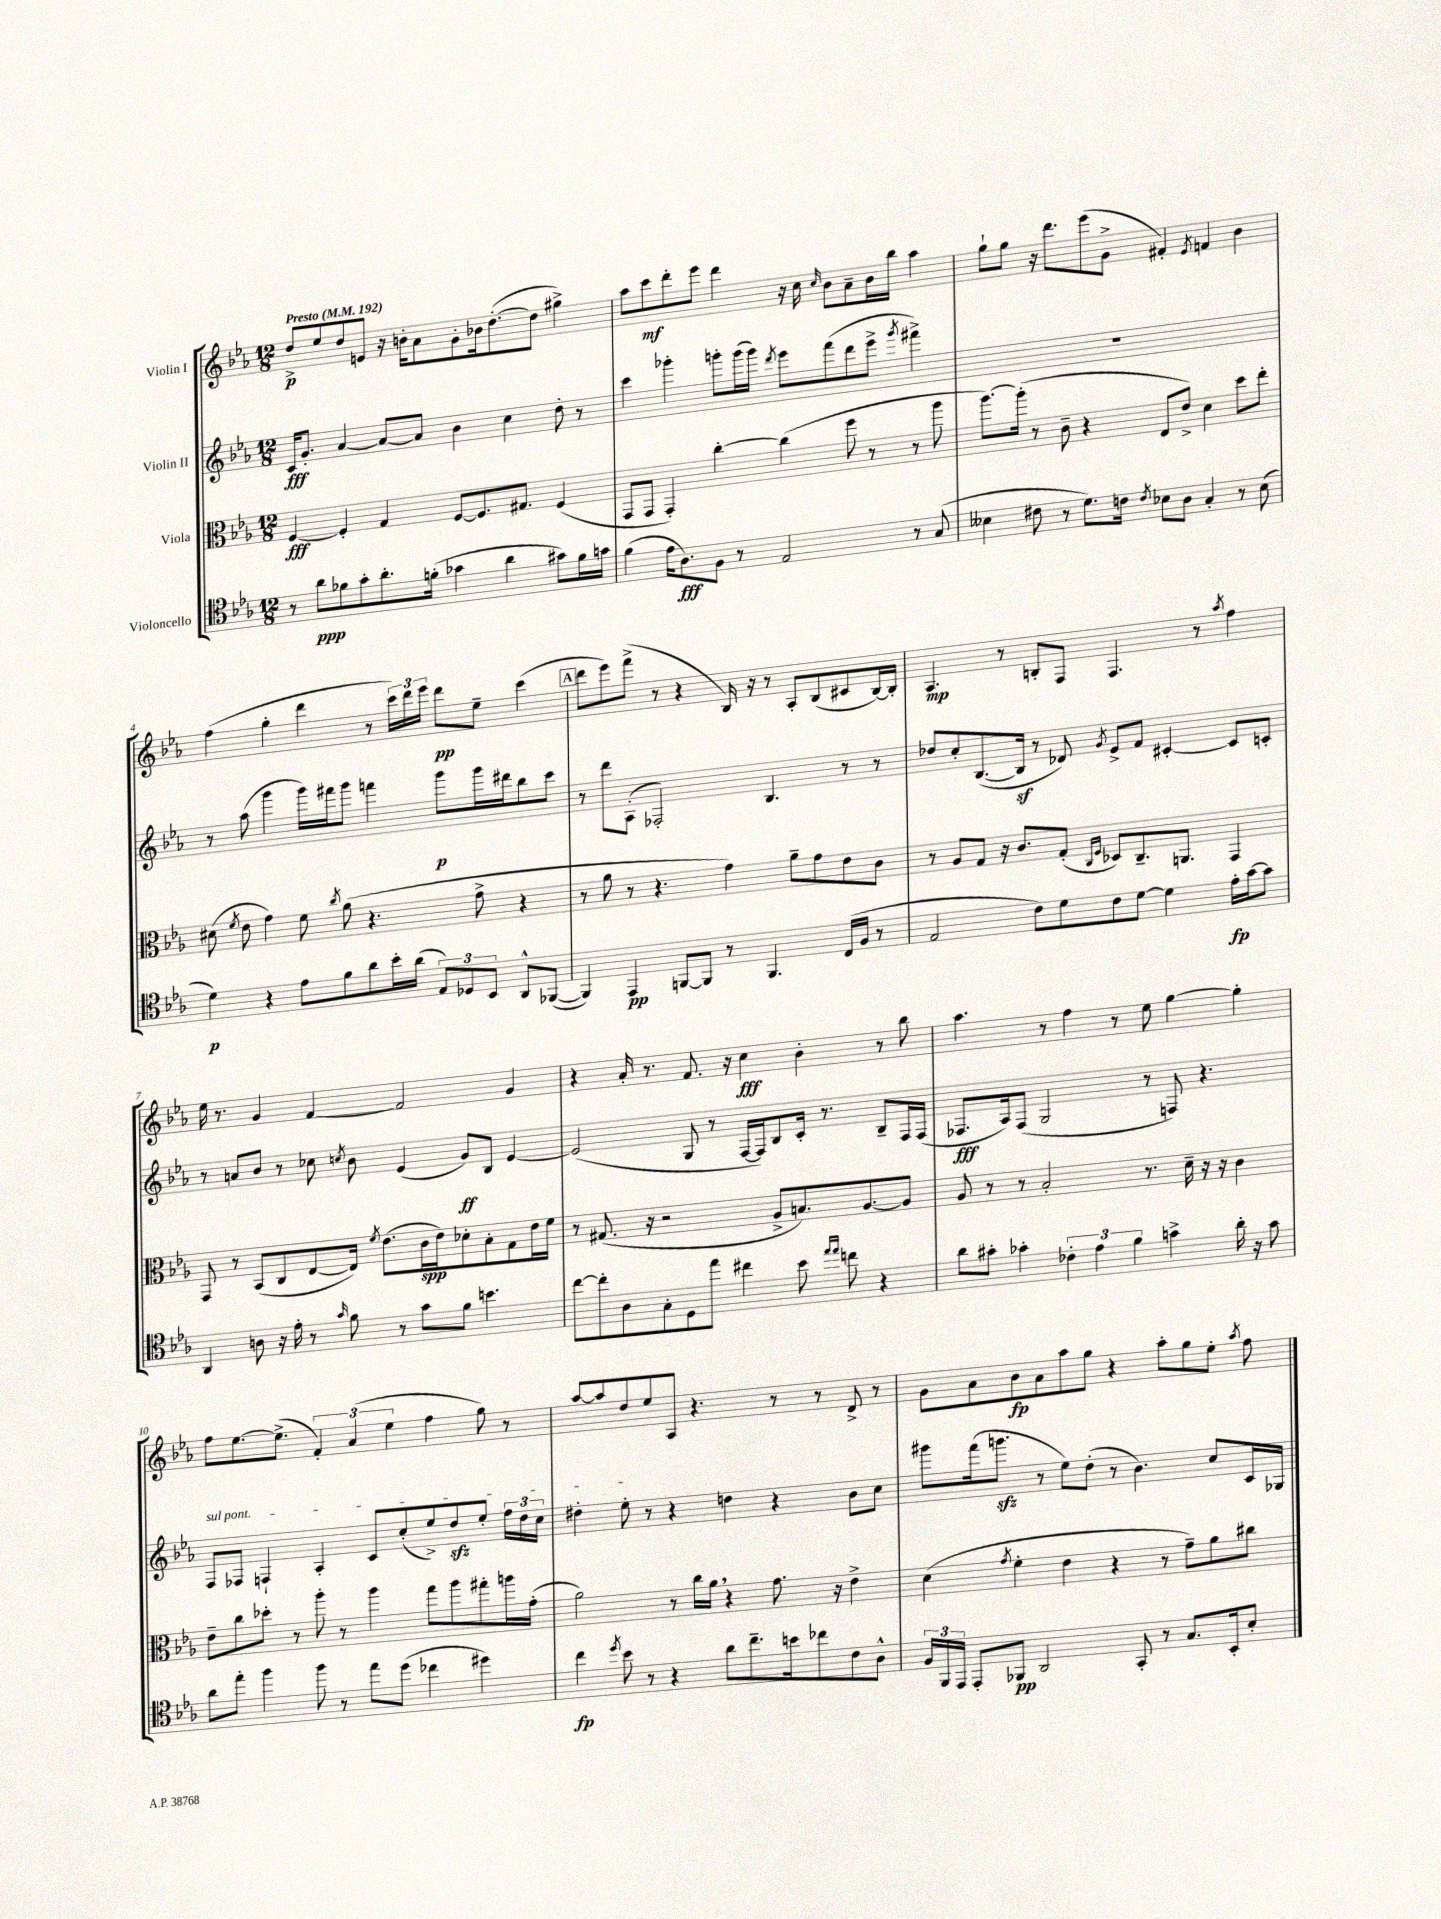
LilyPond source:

<<
\new StaffGroup <<
\new Staff = "s0" \with { instrumentName = "Violin I" } {
    \clef treble \key ees \major \numericTimeSignature \time 12/8 \tempo "Presto" 4 = 192
    \autoBeamOff d''8[->\p ees''8 d''8 e'8] r16 b'16[-. aes'8 g'8-. bes'16 d''8.~-.( d''8] gis''4->) |
    aes''8[ c'''8\mf d'''8-. ees'''8] d'''4 r16 c''16 \grace { c''16 } bes'8[ aes'8-- bes'16 bes''16] aes''4 |
    g''8[-! g''8] r16 d'''8.[ ees'''8( g'8]-> fis'4-.) \acciaccatura { ees'8 } f'4 bes'4 |
    f''4( g''4-. d'''4 r8 \tuplet 3/2 { c'''16[) d'''16 ees'''16] } d'''8[\pp ees''8]-- c'''4( |
    \mark \markup { \box "A" } d'''8[ ees'''8) f'''8]->( r8 r4 bes16) r16 r8 aes8[-. bes8( cis'8 bes16~) bes16]-. |
    aes4.\mp r8 b8[-. f8] f4. r8 \acciaccatura { aes''8 } f''4 |
    ees''16 r8. g'4 f'4~ f'2 g'4 |
    r4 aes'16-. r8. f'8. r16 c''4\fff bes'4-. r8 bes''8 |
    aes''4. r8 f''4 r8 ees''8 g''4~ g''4-. |
    f''8[ ees''8.~ ees''8.]->( \tuplet 3/2 { f'4-.) aes'4( ees''4 } f''4 g''8) r8 |
    aes''8[~ aes''8 d''8 ees''8 aes8] r4. r8 r8 d'8-> r8 |
    g'8[ aes'8 bes'8\fp aes'8 aes''8 g''8] r4 aes''8[-. g''8 ees''8]-. \acciaccatura { aes''8 } f''8 \bar "|." |
}
\new Staff = "s1" \with { instrumentName = "Violin II" } {
    \clef treble \key ees \major \numericTimeSignature \time 12/8
    \autoBeamOff c'16[\fff g'8.]-. aes'4~ aes'8[~ aes'8] bes'4 c''4 d''8-. r8 |
    c'''4 ges'''4-. g'''8[-. g'''16( g'''16]) \acciaccatura { d'''8 } ees'''8[ f'''8( d'''8 ees'''8]-> \acciaccatura { g'''8 } fis'''4->) |
    R1. |
    r8 aes''8( g'''4 g'''16[) fis'''16 g'''8] f'''4 g'''8[\p g'''16 dis'''16 bes''8 c'''8] |
    \mark \markup { \box "A" } r8 d'''8[ aes8]-.( fes2-.) bes4. r8 r8 |
    des''8[ c''8-. bes8.~( bes16]\sf r8 des'8) \acciaccatura { g'8 } ees'8[-> f'8] cis'4~-. cis'8[ c'8]-. |
    r8 a'8[ bes'8] r8 ces''8 \acciaccatura { c''8 } bes'8 ees'4( g'8[\ff) bes8] ees'4~ |
    ees'2( g8 r8 f16[~ f16) bes8 c'16]-. r8. bes8[-- f16 f16]( |
    fes8.[\fff aes16) fes8]( g2 r8 f8) r4. |
    \once \override TextSpanner.bound-details.left.text = \markup { \italic "sul pont." } f8[\startTextSpan fes8] f4-! aes4-. c'8[ c''8-.( ees''8->) d''8\sfz ees''8]-. \tuplet 3/2 { f''16[ d''16 c''16] } |
    dis''4-. ees''8-.\stopTextSpan r8 r4 d''4 r4 bes'8[ c''8] |
    gis'''8[ f'''16( g'''8.]\sfz r8 ees''8[) d''8]-.( r8 bes'4.) c''8[ c'16 ges16] \bar "|." |
}
\new Staff = "s2" \with { instrumentName = "Viola" } {
    \clef alto \key ees \major \numericTimeSignature \time 12/8
    \autoBeamOff f4~\fff f4-. g4 f8[~ f8. gis8.] f4( |
    g,8[ g,8] g,4-.) c''4~-. c''4( f''8 r8 r8 aes''8 |
    aes''8.[~) aes''16]-.( r8 c'8-- r4 ees8[ ees'8]->) d'4 d''8[ ees''8]-. |
    dis'8( \acciaccatura { f'8 } ees'8 g'4) f'8 \acciaccatura { c''8 } aes'8( r4. g'8-> r4 |
    \mark \markup { \box "A" } r8 aes'8 r8 r4. g'4) aes'8[-- g'8 ees'8 c'8] |
    r8 aes8[ g8] r16 c'8.[ g8]-.( \grace { c16[ f16] } des8[) c8.-- a,8.] g,4 |
    g,8 r8 bes,8[( c8 ees8~ ees16]) \acciaccatura { f'8 } ees'8.[( c'16\spp ees'16) des'8-. bes8-. g8 ees'16 f'16] |
    r8 gis8.( r16 r2 aes8[-> b8.) aes8.~ aes8] |
    aes8 r8 r8 bes2-. r8. d'16-- r16 r16 c'4 |
    ees'8[-- c''8 des''8]-. r8 aes''8-. r8 aes''4 g''8[ aes''8 gis''8-. a''16 g'16]-.( |
    aes'2) r8 c''16[ aes'16] \breathe r4 g'8. r16 ees'4-> |
    d'4( \acciaccatura { g'8 } f'4-. ees'4 r4 r8 g'8[--) aes'8 cis''8] \bar "|." |
}
\new Staff = "s3" \with { instrumentName = "Violoncello" } {
    \clef tenor \key ees \major \numericTimeSignature \time 12/8
    \autoBeamOff r8 aes'8[\ppp fes'8 g'8-. aes'8.-. f'16]-.( ges'4 aes'4 gis'8[) f'16 g'16] |
    f'4( ees'16[ aes8.\fff) f8] r8 ees2 r8 g8( |
    beses4 cis'8 r8 d'8.[) c'16] \acciaccatura { c'8 } bes8[ aes8] g4-. r8 bes8( |
    d'4\p) r4 ees'8[ f'8 aes'8 bes'16-. aes'16]( \tuplet 3/2 { ees8[) des8 bes,8] } aes,8[-^ fes,8]~( |
    \mark \markup { \box "A" } fes,4) ees,4\pp f,8[~ f,8] r8 f,4. c16[( f16] r8 |
    ees2 c'8[) d'8 c'8 d'8]~ d'4 ees'16[-.\fp g'16~ g'8] |
    aes,4 a8 r16 ees'16-. r8 \grace { g'16 } f'8 r8 g'8[ f'8] b'4. |
    c''8[~ c''8-. aes8 g8-. d8 ees''8] cis''4 bes'8 \grace { ees''16[ ees''16] } c''8 r4 |
    aes'8[ gis'8]-. ges'4-. \tuplet 3/2 { ces'4-. ees'4 f'4 } g'4-> aes'16-. r16 g'8 |
    aes'8[ ees''8]-. f''4 f''8 r8 ees''8[ d''8]( ces''4 dis''4) |
    c''4\fp \acciaccatura { d''8 } bes'8 r8 r4 aes'8[ c''8.-- b'16 ces''8 c'8 aes8]-^ |
    \tuplet 3/2 { f16[ f,16 ees,16] } ees,8[-. fes,8]\pp aes,2 g,8-. r8 g8.[ bes,16-. bes8]-. \bar "|." |
}
>>
>>
